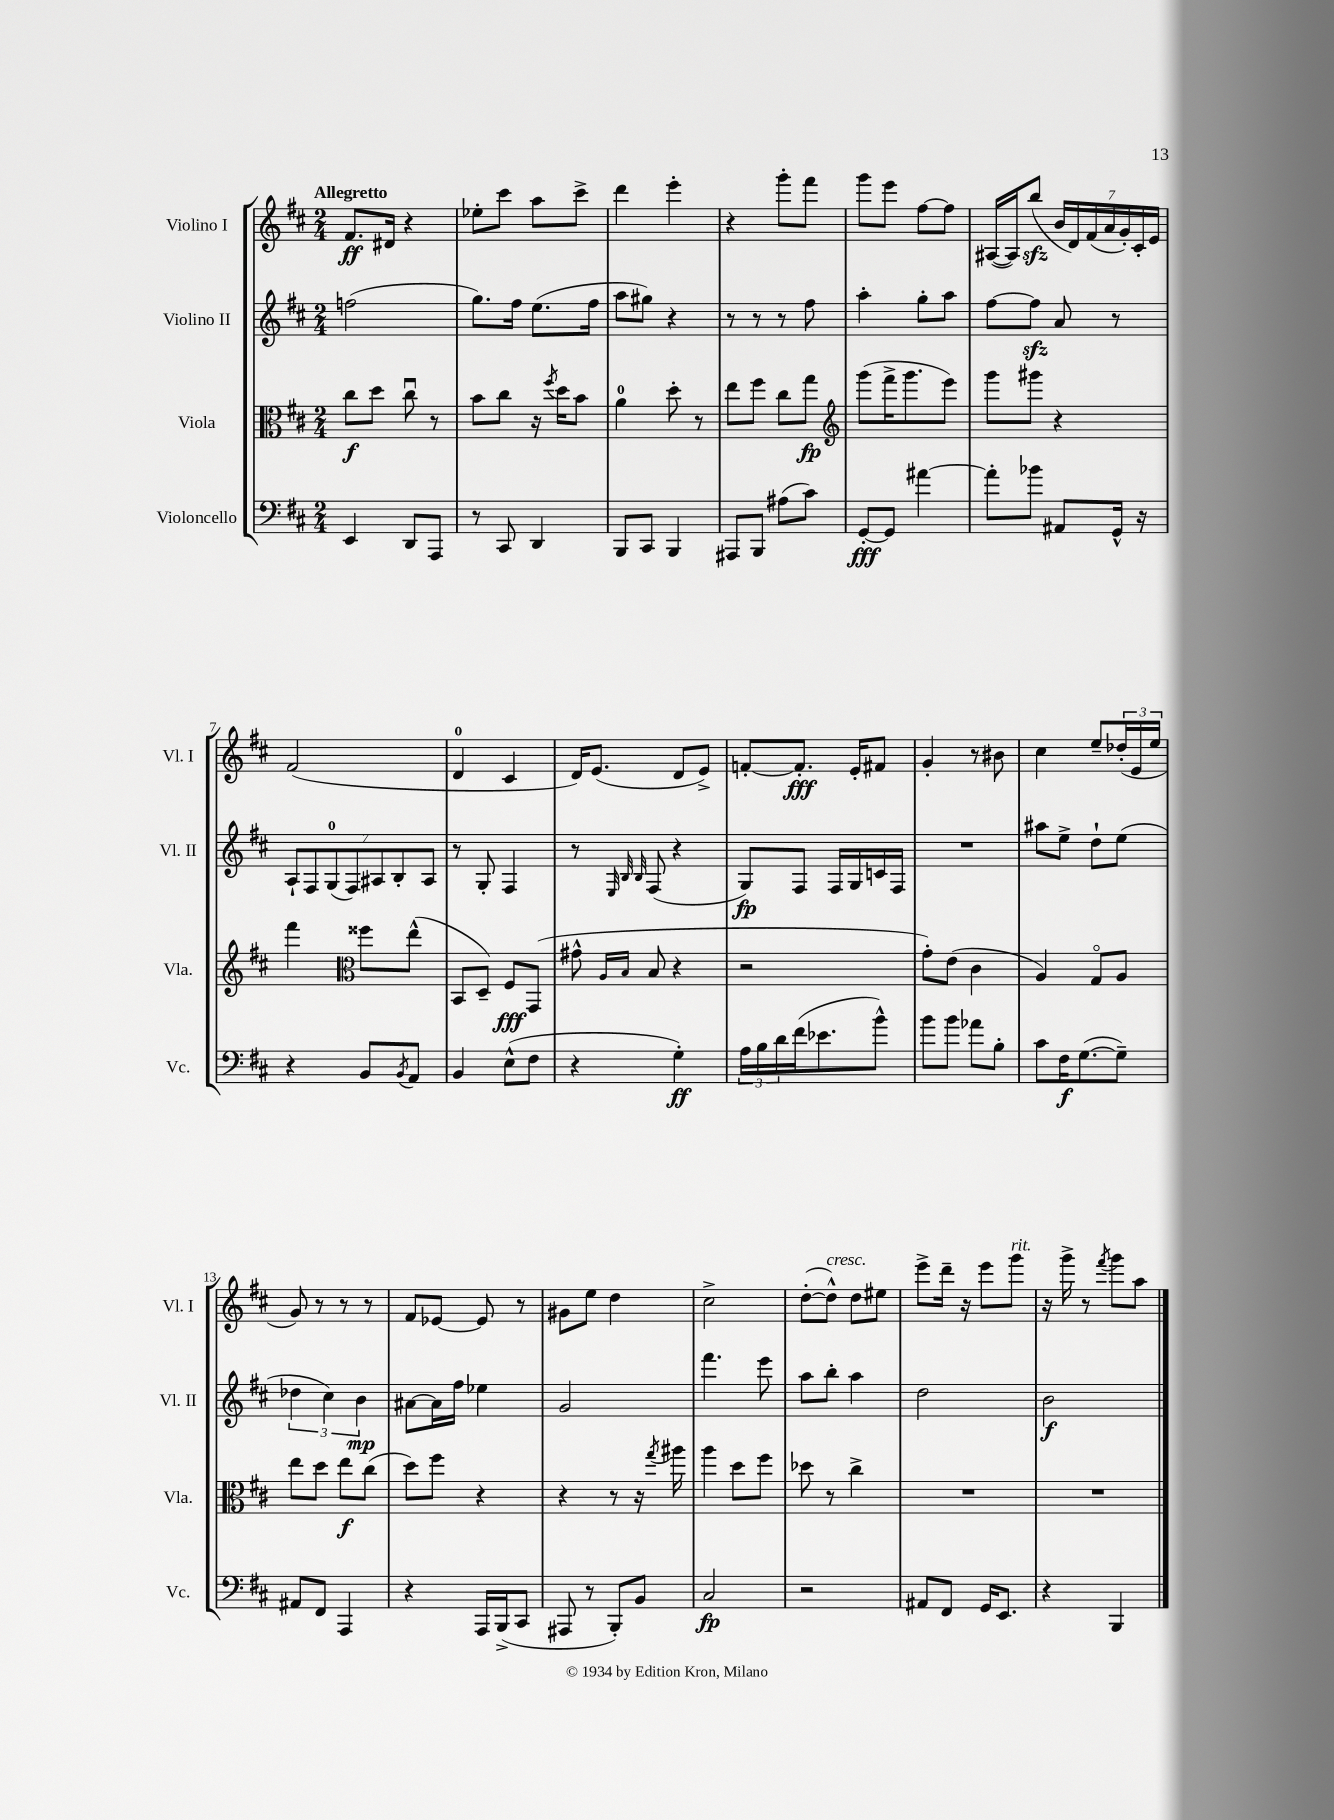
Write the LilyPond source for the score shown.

<<
\new StaffGroup <<
\new Staff = "s0" \with { instrumentName = "Violino I" shortInstrumentName = "Vl. I" } {
    \clef treble \key d \major \numericTimeSignature \time 2/4 \tempo "Allegretto"
    fis'8.\ff dis'16 r4 |
    ees''8-. cis'''8 a''8 cis'''8-> |
    d'''4 e'''4-. |
    r4 g'''8-. fis'''8 |
    g'''8 e'''8 fis''8~ fis''8 |
    ais16~( ais16) b''8\sfz( \tuplet 7/4 { b'16 d'16) fis'16( a'16 g'16-.) cis'16-. e'16 } |
    fis'2( |
    d'4-0 cis'4 |
    d'16) e'8.( d'8 e'8->) |
    f'8~-. f'8.-.\fff e'16-. fis'8 |
    g'4-. r8 bis'8 |
    cis''4 e''8-- \tuplet 3/2 { des''16-.( e'16 e''16 } |
    g'8) r8 r8 r8 |
    fis'8 ees'8~ ees'8 r8 |
    gis'8 e''8 d''4 |
    cis''2-> |
    d''8~-.( d''8-^^\markup { \italic "cresc." }) d''8 eis''8 |
    e'''8-> d'''16-- r16 e'''8 g'''8^\markup { \italic "rit." } |
    r16 g'''16-> r8 \acciaccatura { fis'''8 } g'''8 a''8 \bar "|." |
}
\new Staff = "s1" \with { instrumentName = "Violino II" shortInstrumentName = "Vl. II" } {
    \clef treble \key d \major \numericTimeSignature \time 2/4
    f''2( |
    g''8.) fis''16 e''8.( fis''16 |
    a''8 gis''8) r4 |
    r8 r8 r8 fis''8 |
    a''4-. g''8-. a''8 |
    fis''8~ fis''8\sfz a'8 r8 |
    \tuplet 7/4 { a8-! fis8 g8-0( fis8) ais8 b8-. ais8 } |
    r8 g8-. fis4 |
    r8 \grace { e32 b32 b32 } fis8( r4 |
    g8\fp) fis8 fis16 g16 c'16 fis16 |
    R2 |
    ais''8 e''8-> d''8-! e''8( |
    \tuplet 3/2 { des''4 cis''4) b'4\mp } |
    ais'8~ ais'16 fis''16 ees''4 |
    g'2 |
    fis'''4. e'''8 |
    a''8 b''8-. a''4 |
    d''2 |
    b'2\f \bar "|." |
}
\new Staff = "s2" \with { instrumentName = "Viola" shortInstrumentName = "Vla." } {
    \clef alto \key d \major \numericTimeSignature \time 2/4
    cis''8\f d''8 cis''8\downbow r8 |
    b'8 cis''8 r16 \acciaccatura { fis''8 } d''16 b'8 |
    a'4-0 d''8-. r8 |
    e''8 fis''8 cis''8 g''8\fp |
    \clef treble g'''8( fis'''16-> g'''8. e'''8) |
    g'''8 gis'''8 r4 |
    fis'''4 \clef alto fisis''8 e''8-^( |
    b,8 d8--) fis8\fff g,8( |
    gis'8-^ \grace { a16 b16 } b8 r4 |
    r2 |
    g'8-.) e'8( cis'4 |
    a4) g8\flageolet a8 |
    e''8 d''8 e''8\f cis''8( |
    d''8) fis''8 r4 |
    r4 r8 r16 \acciaccatura { g''8 } ais''16 |
    a''4 d''8 fis''8 |
    des''8 r8 cis''4-> |
    R2 |
    R2 \bar "|." |
}
\new Staff = "s3" \with { instrumentName = "Violoncello" shortInstrumentName = "Vc." } {
    \clef bass \key d \major \numericTimeSignature \time 2/4
    e,4 d,8 a,,8 |
    r8 cis,8 d,4 |
    b,,8 cis,8 b,,4 |
    ais,,8 b,,8 ais8( cis'8) |
    g,8~-.\fff g,8 ais'4~ |
    ais'8-. bes'8 ais,8 g,16-^ r16 |
    r4 b,8 \acciaccatura { b,8 } a,8 |
    b,4 e8-^( fis8 |
    r4 g4-.\ff) |
    \tuplet 3/2 { a16 b16 d'16 } fis'16( ees'8. b'8-^) |
    b'8 b'8 aes'8 b8-. |
    cis'8 fis16\f g8.~( g8--) |
    ais,8 fis,8 a,,4 |
    r4 a,,16 b,,16->( cis,8 |
    ais,,8 r8 b,,8-.) b,8 |
    cis2\fp |
    r2 |
    ais,8 fis,8 g,16 e,8. |
    r4 b,,4 \bar "|." |
}
>>
>>
